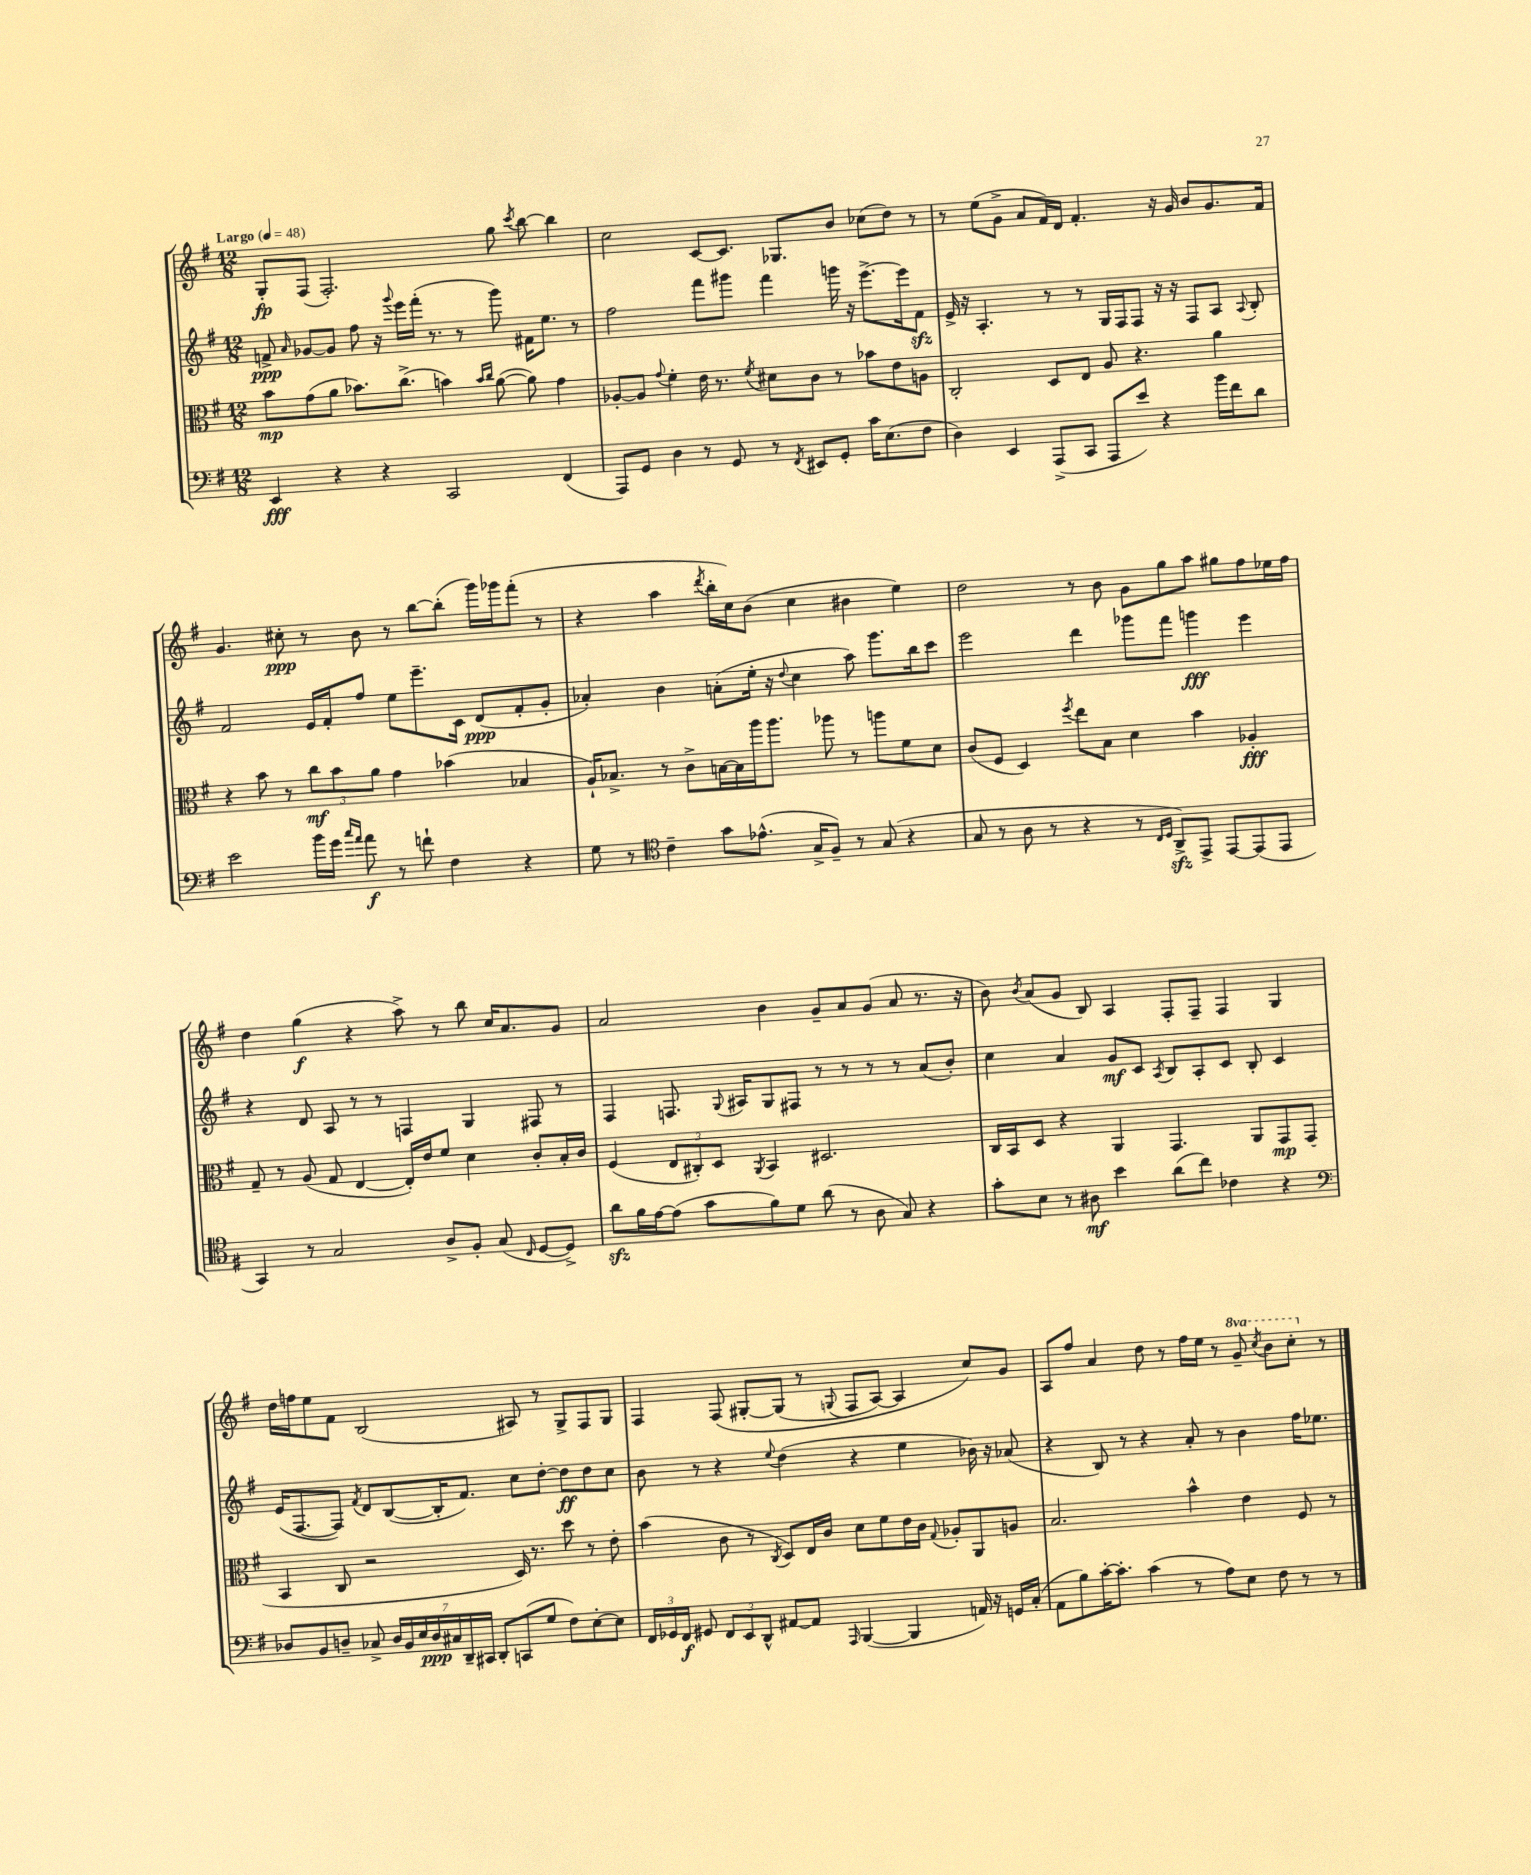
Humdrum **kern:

**kern	**kern	**kern	**kern
*staff4	*staff3	*staff2	*staff1
*clefF4	*clefC3	*clefG2	*clefG2
*k[f#]	*k[f#]	*k[f#]	*k[f#]
*M12/8	*M12/8	*M12/8	*M12/8
*MM48	*MM48	*MM48	*MM48
4EE	8b	8f^	8G'
.	.	16qqa	.
.	(8g	[8g-	(8F#
4r	8a	8g-]	2.F#')
.	8.b-)	8ff#	.
4r	.	16r	.
.	.	8qqggg	.
.	(8.cc^	16eee	.
.	.	(16fff#'	.
.	.	8.r	.
2CC	4b)	.	.
.	.	8r	.
.	16qqb	.	.
.	16qqcc	.	.
.	([8a	8ggg)	8gg
.	.	.	8qccc
.	8a])	16f#	[8bb
.	.	8.ee	.
(4FF#	4g	.	4bb]
.	.	8r	.
=	=	=	=
8AAA)	[8A-'	2ff#	2cc
8GG	8A-]	.	.
.	8qqg	.	.
4D	4f#'	.	.
8r	16e	8fff#	[8c
.	8.r	.	.
8GG	.	8ggg#	8.c]
.	8qf#	.	.
8r	8d#	4fff#	.
.	.	.	8.G-
8qFF#	.	.	.
8EE#	8c	.	.
8GG'	8r	16ggg	8b
.	.	16r	.
16c	8b-	[8.eee^	(8cc-
(8.E	.	.	.
.	8e	.	8dd)
.	.	16eee]	.
8F#	8A	8f#	8r
=	=	=	=
4D)	2C'	16e^	8r
.	.	16r	.
.	.	4.A'	(8ee
4EE	.	.	8g^
.	.	.	8a
(8AAA^	8D	8r	16f#)
.	.	.	16d
8CC	8E	8r	4.f#'
8AAA	8A	16G	.
.	.	16F#	.
8e)	4.r	8F#	.
4r	.	16r	16r
.	.	16r	16g
.	.	8F#	8b
16b	4a	8A	8.g
16f#	.	.	.
.	.	8qqA	.
8d	.	8B'	.
.	.	.	16f#
=	=	=	=
2e	4r	2f#	4.g
.	8b	.	.
.	8r	.	8cc#'
16b	12cc	16e	8r
16g	.	16f#'	.
.	12b	.	.
16qqcc	.	.	.
16qqa	.	.	.
8a	.	8ff#	8b
.	12a	.	.
8r	4g	8ee	8r
8f`	.	8.eee~	[8bb
4F#	(4b-	.	(8bb']
.	.	16c	.
.	.	(8d	16ggg)
.	.	.	16ggg-
4r	4B-	8f#'	(8fff#'
.	.	8g'	8r
=	=	=	=
8G	16A`)	4a-')	4r
.	8.B-^	.	.
8r	.	.	.
*clefC4	*	*	*
4c~	8r	4b	4aa
.	8c^	.	.
.	.	.	8qddd
8g	[16B	(8a'	16bb'
.	16B]	.	16cc)
(8.e-^^	16aa	16ee'	(8b
.	8.aa	16r	.
.	.	8qqdd	.
.	.	4cc	4cc
16G^	.	.	.
8F#~)	8aa-	.	.
8r	8r	8aa)	4b#
(8G	8aa	8.ggg	.
4r	8f#	.	4ee)
.	.	16bb	.
.	8d	8ccc	.
=	=	=	=
8G	(8c	2eee	2dd
8r	8F#	.	.
8A	4D)	.	.
8r	.	.	.
.	8qff#	.	.
4r	8ee	4ddd	8r
.	8B	.	8b
8r	4d	8ggg-	8g
16qqC	.	.	.
16qqD	.	.	.
8AA^)	.	8fff#	8gg
8EE^	4b	4ggg	8aa
[8EE	.	.	8gg#
(8EE]	4A-'	4eee	8ff#
8EE	.	.	16ee-
.	.	.	16ff#
=	=	=	=
4GG)	8G~	4r	4dd
.	8r	.	.
8r	(8A	8d	(4gg
2G	8G	8A	.
.	[4E	8r	4r
.	.	8r	.
.	16E'])	4F	8aa^)
.	16e	.	.
8A^	8f#	.	8r
8F#'	4d	4G	8bb
(8G	.	.	16cc
.	.	.	8.a
16qqC	.	.	.
[8D	8c'	8F#	.
8D^])	16B'	8r	8g
.	16c	.	.
=	=	=	=
8a	(4F#	4F#	2a
16f#	.	.	.
[16e	.	.	.
(8e]	12E	8.F	.
.	12C#')	.	.
8g	.	.	.
.	12D	.	.
.	.	8qqG	.
.	.	16A#	.
.	8qAA	.	.
8f#)	4BB	8G	4b
8d	.	8F#	.
(8a	2.D#	8r	8g~
8r	.	8r	8a
8A	.	8r	(8g
8G)	.	8r	8a
4r	.	(8a	8.r
.	.	8b')	.
.	.	.	16r
=	=	=	=
8g'	16C	4cc	8b)
.	16BB	.	.
.	.	.	8qb
8B	8D	.	(8a
8r	4r	4a	8g
8A#	.	.	8B)
4b	4AA	8g	4A
.	.	8c	.
.	.	8qA	.
(8a	4.GG	8B	8F#'
8cc)	.	8A'	8F#~
4c-	.	8c	4F#
.	8AA	8B'	.
4r	8GG	4c	4G
.	(8GG	.	.
=	=	=	=
*clefF4	*	*	*
8D-	4BB	(16e	16dd
.	.	[8.F#	16ff
8BB	.	.	8ee
8D~	8C	8F#])	8f#
.	.	8qf#	.
8C-^	2r	8d	(2B
28D	.	([8B	.
28BB	.	.	.
28E	.	.	.
28D	.	.	.
.	.	16B']	.
28C#	.	.	.
28DD~	.	.	.
.	.	8.f#)	.
28CC#	.	.	.
8DD'	.	.	.
(8CC	16D)	8cc	8A#)
.	8.r	.	.
8G	.	[8dd'	8r
8F#)	8dd	8dd]	8G^
[8E'	8r	8dd	8F#
8E]	8e'	8cc	8G
=	=	=	=
24FF#	(4b	8b	4F#
24GG-	.	.	.
24FF#	.	.	.
8GG#	.	8r	.
12FF#	8c	4r	&(8F#
12EE	.	.	.
.	8r	.	[8G#'
12DD^^	.	.	.
.	8qC	8qqee	.
[8AA#	8D)	(4dd	(8G#]
8AA#]	16E	.	8r
.	16c	.	.
16qqAAA	.	.	8qqG
([4BBB	8d	4r	8F#
.	8f#	.	[8A)
4BBB]	16e	4ee	4A]
.	16c	.	.
.	8qqG	.	.
.	8A-'	.	.
16AA)	8AA	16b-)	8cc&)
16r	.	16r	.
16GG	8A	(8a-	8g
(16C'	.	.	.
=	=	=	=
8AA	2.B	4r	8A
8B)	.	.	8ff#
[16c'	.	8B)	4a
8.c']	.	.	.
.	.	8r	.
(4c	.	4r	8dd
.	.	.	8r
8r	4b^^	8a'	16ff#
.	.	.	16ee
8A)	.	8r	8r
8E	4e	4b	8gg~
.	.	.	8qccc
8F#	.	.	8bb
8r	8F#	16ff#	8ccc'
.	.	8.ee-	.
8r	8r	.	8r
==	==	==	==
*-	*-	*-	*-
